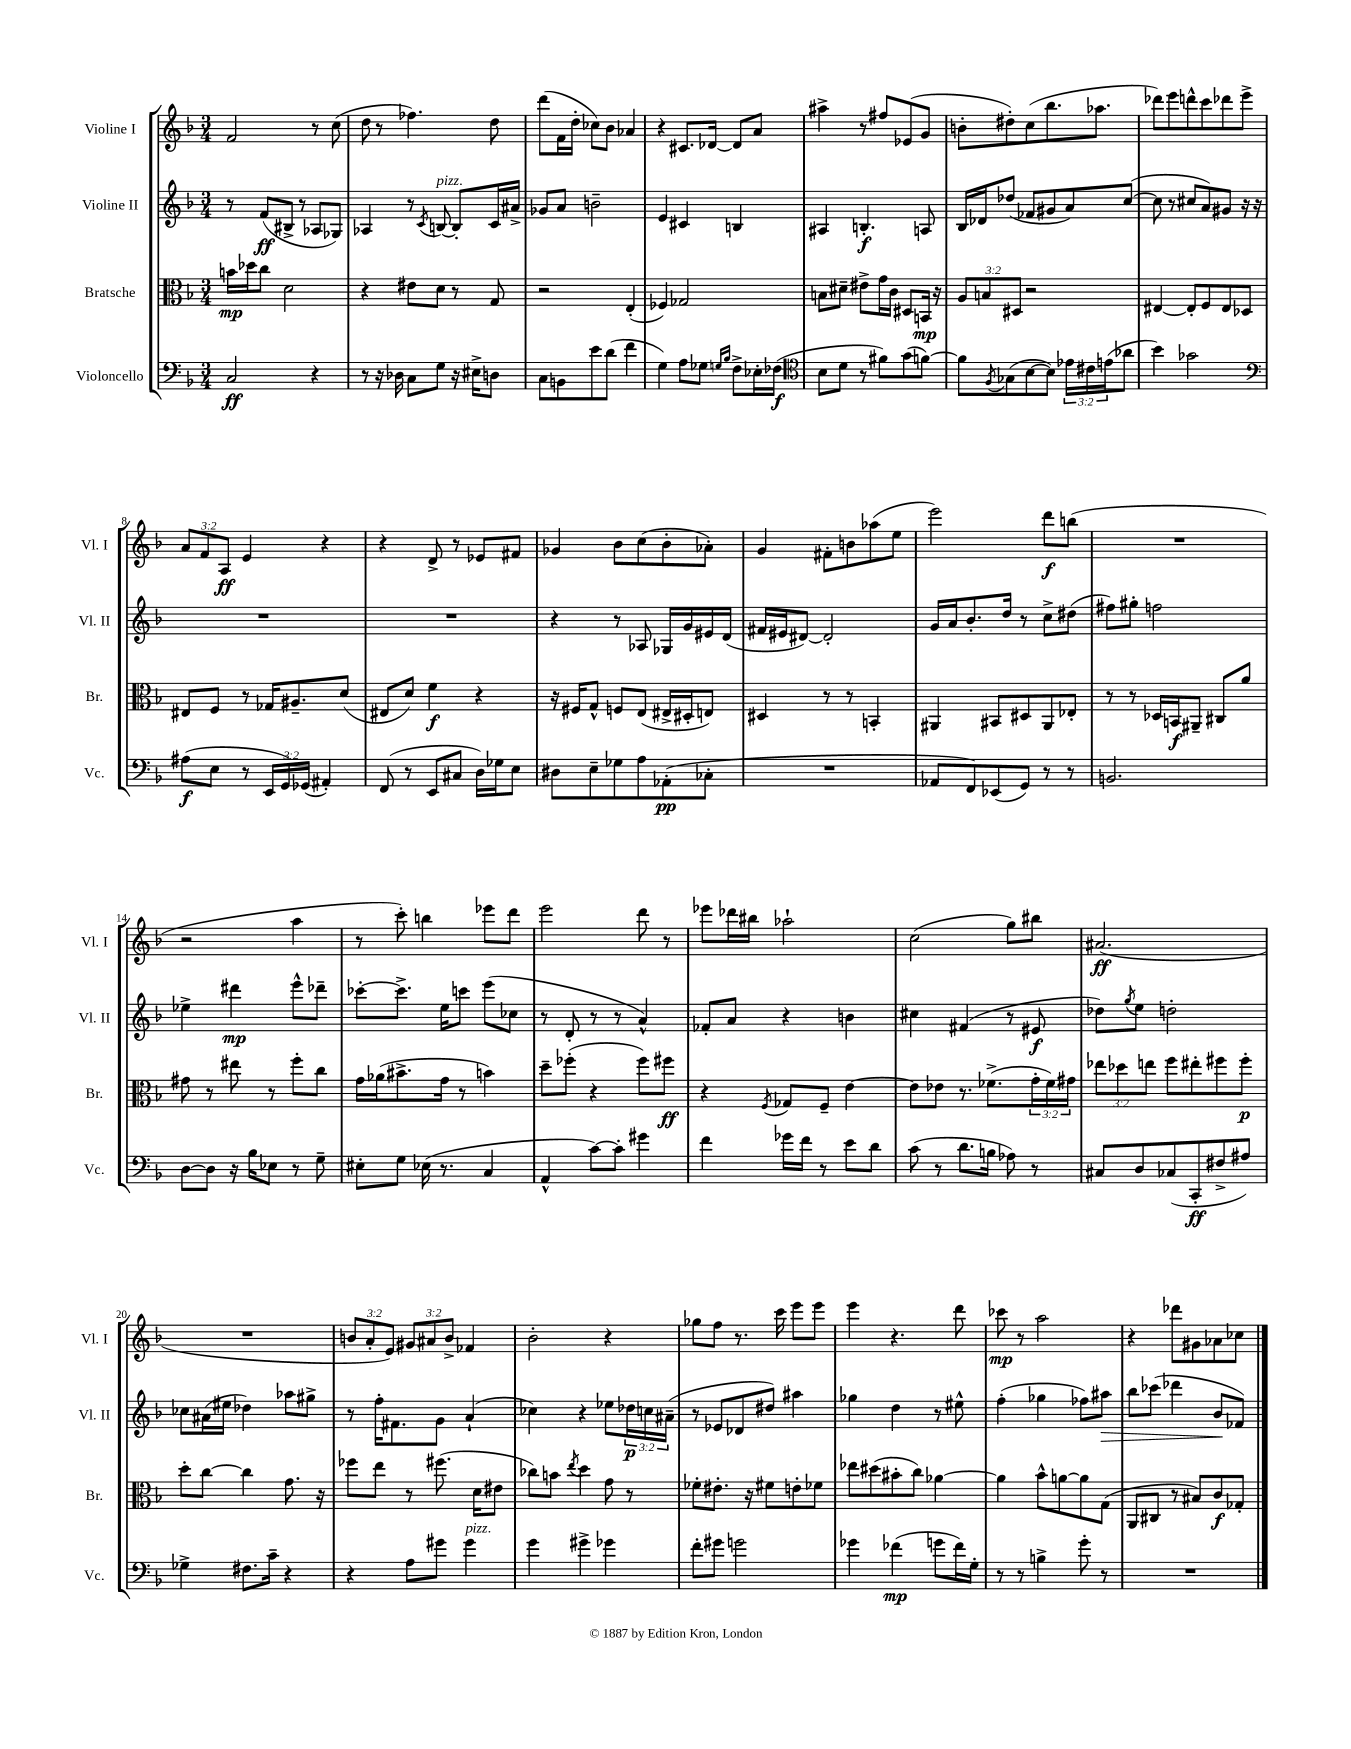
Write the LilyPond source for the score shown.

<<
\new StaffGroup <<
\new Staff = "s0" \with { instrumentName = "Violine I" shortInstrumentName = "Vl. I" } {
    \clef treble \key f \major \numericTimeSignature \time 3/4 \override Staff.TupletNumber.text = #tuplet-number::calc-fraction-text
    f'2 r8 c''8( |
    d''8 r8 fes''4.) d''8 |
    d'''8( f'16 d''16-. ces''8) bes'8 aes'4 |
    r4 cis'8. des'16~ des'8 a'8 |
    ais''4-> r8 fis''8 ees'8( g'8 |
    b'8-. dis''8-.) c''8( bes''8. aes''8. |
    des'''8) e'''8 d'''8-^ c'''8 des'''8 e'''8-> |
    \tuplet 3/2 { a'8 f'8 a8\ff } e'4 r4 |
    r4 d'8-> r8 ees'8 fis'8 |
    ges'4 bes'8 c''8( bes'8-. aes'8-.) |
    g'4 fis'8-. b'8 aes''8( e''8 |
    e'''2) d'''8\f b''8( |
    R2. |
    r2 a''4 |
    r8 c'''8-.) b''4 ees'''8 d'''8 |
    e'''2 d'''8 r8 |
    ees'''8 des'''16 bis''16 aes''2-! |
    c''2( g''8) bis''8 |
    ais'2.\ff( |
    R2. |
    \tuplet 3/2 { b'8 a'8-. e'8) } \tuplet 3/2 { gis'8 ais'8 b'8-> } fes'4 |
    bes'2-. r4 |
    ges''8 f''8 r8. c'''16 e'''8 e'''8 |
    e'''4 r4. d'''8 |
    ces'''8\mp r8 a''2 |
    r4 des'''8 gis'8 aes'8 ces''8 \bar "|." |
}
\new Staff = "s1" \with { instrumentName = "Violine II" shortInstrumentName = "Vl. II" } {
    \clef treble \key f \major \numericTimeSignature \time 3/4 \override Staff.TupletNumber.text = #tuplet-number::calc-fraction-text
    r8 f'8\ff( bis8-> r8 aes8 ges8) |
    aes4 r8 \acciaccatura { c'8 } b8~^\markup { \italic "pizz." } b8-. c'16 ais'16-> |
    ges'8 a'8 b'2-- |
    e'4 cis'4 b4 |
    ais4 b4.-.\f a8 |
    bes16 des'16 des''8( fes'8 gis'8 a'8) c''8~( |
    c''8 r8 cis''8 a'8) gis'8 r16 r16 |
    R2. |
    R2. |
    r4 r8 aes8 ges16 g'16 eis'16 d'16( |
    fis'16 eis'16 dis'8~) dis'2-. |
    g'16 a'16 bes'8.-. d''16 r8 c''8-> dis''8( |
    fis''8) gis''8-. f''2 |
    ees''4-> dis'''4\mp e'''8-^ des'''8-- |
    ces'''8~-. ces'''8.-> e''16 c'''8 e'''8( ces''8 |
    r8 d'8-. r8 r8 a'4-^) |
    fes'8-. a'8 r4 b'4 |
    cis''4 fis'4( r8 eis'8\f |
    des''8) \acciaccatura { g''8 } e''8 d''2-. |
    ces''8 ais'16( eis''16 des''4) aes''8 gis''8-> |
    r8 f''16-. fis'8. g'8 a'4-!( |
    ces''4) r4 ees''8 \tuplet 3/2 { des''16\p c''16 ais'16--( } |
    r8 ees'8 des'8 dis''8) ais''4 |
    ges''4 d''4 r8 eis''8-^ |
    f''4-.( ges''4 fes''8) ais''8\> |
    bes''8 ces'''8( des'''4 bes'8\! fes'8) \bar "|." |
}
\new Staff = "s2" \with { instrumentName = "Bratsche" shortInstrumentName = "Br." } {
    \clef alto \key f \major \numericTimeSignature \time 3/4 \override Staff.TupletNumber.text = #tuplet-number::calc-fraction-text
    b'16\mp des''16 c''8 d'2 |
    r4 eis'8 d'8 r8 g8 |
    r2 e4-.( |
    fes4) ges2 |
    b8 dis'8-- eis'8-> g'16 c'16 dis8 b,16\mp r16 |
    \tuplet 3/2 { a8 b8 dis8 } r2 |
    eis4~ eis8-. f8 eis8 des8 |
    eis8 f8 r8 ges16 ais8.-- d'8( |
    eis8 d'8) f'4\f r4 |
    r16 fis16 g8-^ f8 e8( eis16-> dis16-. e8) |
    dis4 r8 r8 b,4-. |
    ais,4 bis,8 dis8 ais,8 ees8-. |
    r8 r8 des16 b,16\f ais,8-- cis8 a'8 |
    gis'8 r8 eis''8 r8 f''8-. c''8 |
    g'16 aes'16( bis'8.-> g'16 r8 b'4) |
    d''8-- fes''8-.( r4 fes''8) fis''8\ff |
    r4 \acciaccatura { f8 } ges8 f8-- e'4~ |
    e'8 ees'8 r8. fes'8.->( \tuplet 3/2 { g'16-. fes'16) gis'16 } |
    \tuplet 3/2 { ees''8 des''8 e''8 } f''8 eis''8-. fis''8 fis''8-.\p |
    d''8-. c''8~ c''4 g'8. r16 |
    fes''8 e''8 r8 fis''8.( d'16 eis'8 |
    ces''8) b'8 \acciaccatura { e''8 } d''4 g'8 r8 |
    fes'8-. eis'8.-. r16 fis'8 e'8-. fes'8 |
    ees''8 dis''8( bis'8-. c''8) aes'4~ |
    aes'4 bes'8-^ a'8~ a'8 g8( |
    a,8 cis8 r8 bis8) c'8\f ges8-. \bar "|." |
}
\new Staff = "s3" \with { instrumentName = "Violoncello" shortInstrumentName = "Vc." } {
    \clef bass \key f \major \numericTimeSignature \time 3/4 \override Staff.TupletNumber.text = #tuplet-number::calc-fraction-text
    c2\ff r4 |
    r8 r16 des16 c8 g8 r16 eis16-> d8 |
    c8 b,8 e'8 d'8( f'4 |
    g4) a8 ges8 \grace { g16 bes16 } f8-> ees16-. fes16\f( |
    \clef tenor bes8 d'8 r8 fis'8) g'8( f'8~) |
    f'8 \acciaccatura { f8 } ges8( bes8~ bes8) \tuplet 3/2 { ees'16 cis'16 e'16( } aes'8 |
    bes'4) ges'2 |
    \clef bass ais8\f( e8 r8 \tuplet 3/2 { e,16 g,16) ges,16( } ais,4-.) |
    f,8( r8 e,8 cis8 d16) ges16 e8 |
    dis8 e8-- ges8 a8 aes,8-.\pp( ces8-. |
    R2. |
    aes,8 f,8) ees,8( g,8) r8 r8 |
    b,2. |
    d8~ d8 r16 bes16 ees8 r8 g8-- |
    eis8-. g8 ees16( r8. c4 |
    a,4-^ c'8~) c'8-. gis'4 |
    f'4 ges'16 f'16 r8 e'8 d'8 |
    c'8( r8 d'8. b16 aes8) r8 |
    cis8 d8 ces8( c,8-.\ff fis8-> ais8) |
    ges4-> fis8. c'16-- r4 |
    r4 a8 gis'8 gis'4^\markup { \italic "pizz." } |
    g'4 gis'4-> ges'4 |
    f'8-. gis'8 g'2 |
    ges'4 fes'4\mp( g'8 fes'16) g16-. |
    r8 r8 b4-> g'8-. r8 |
    R2. \bar "|." |
}
>>
>>
